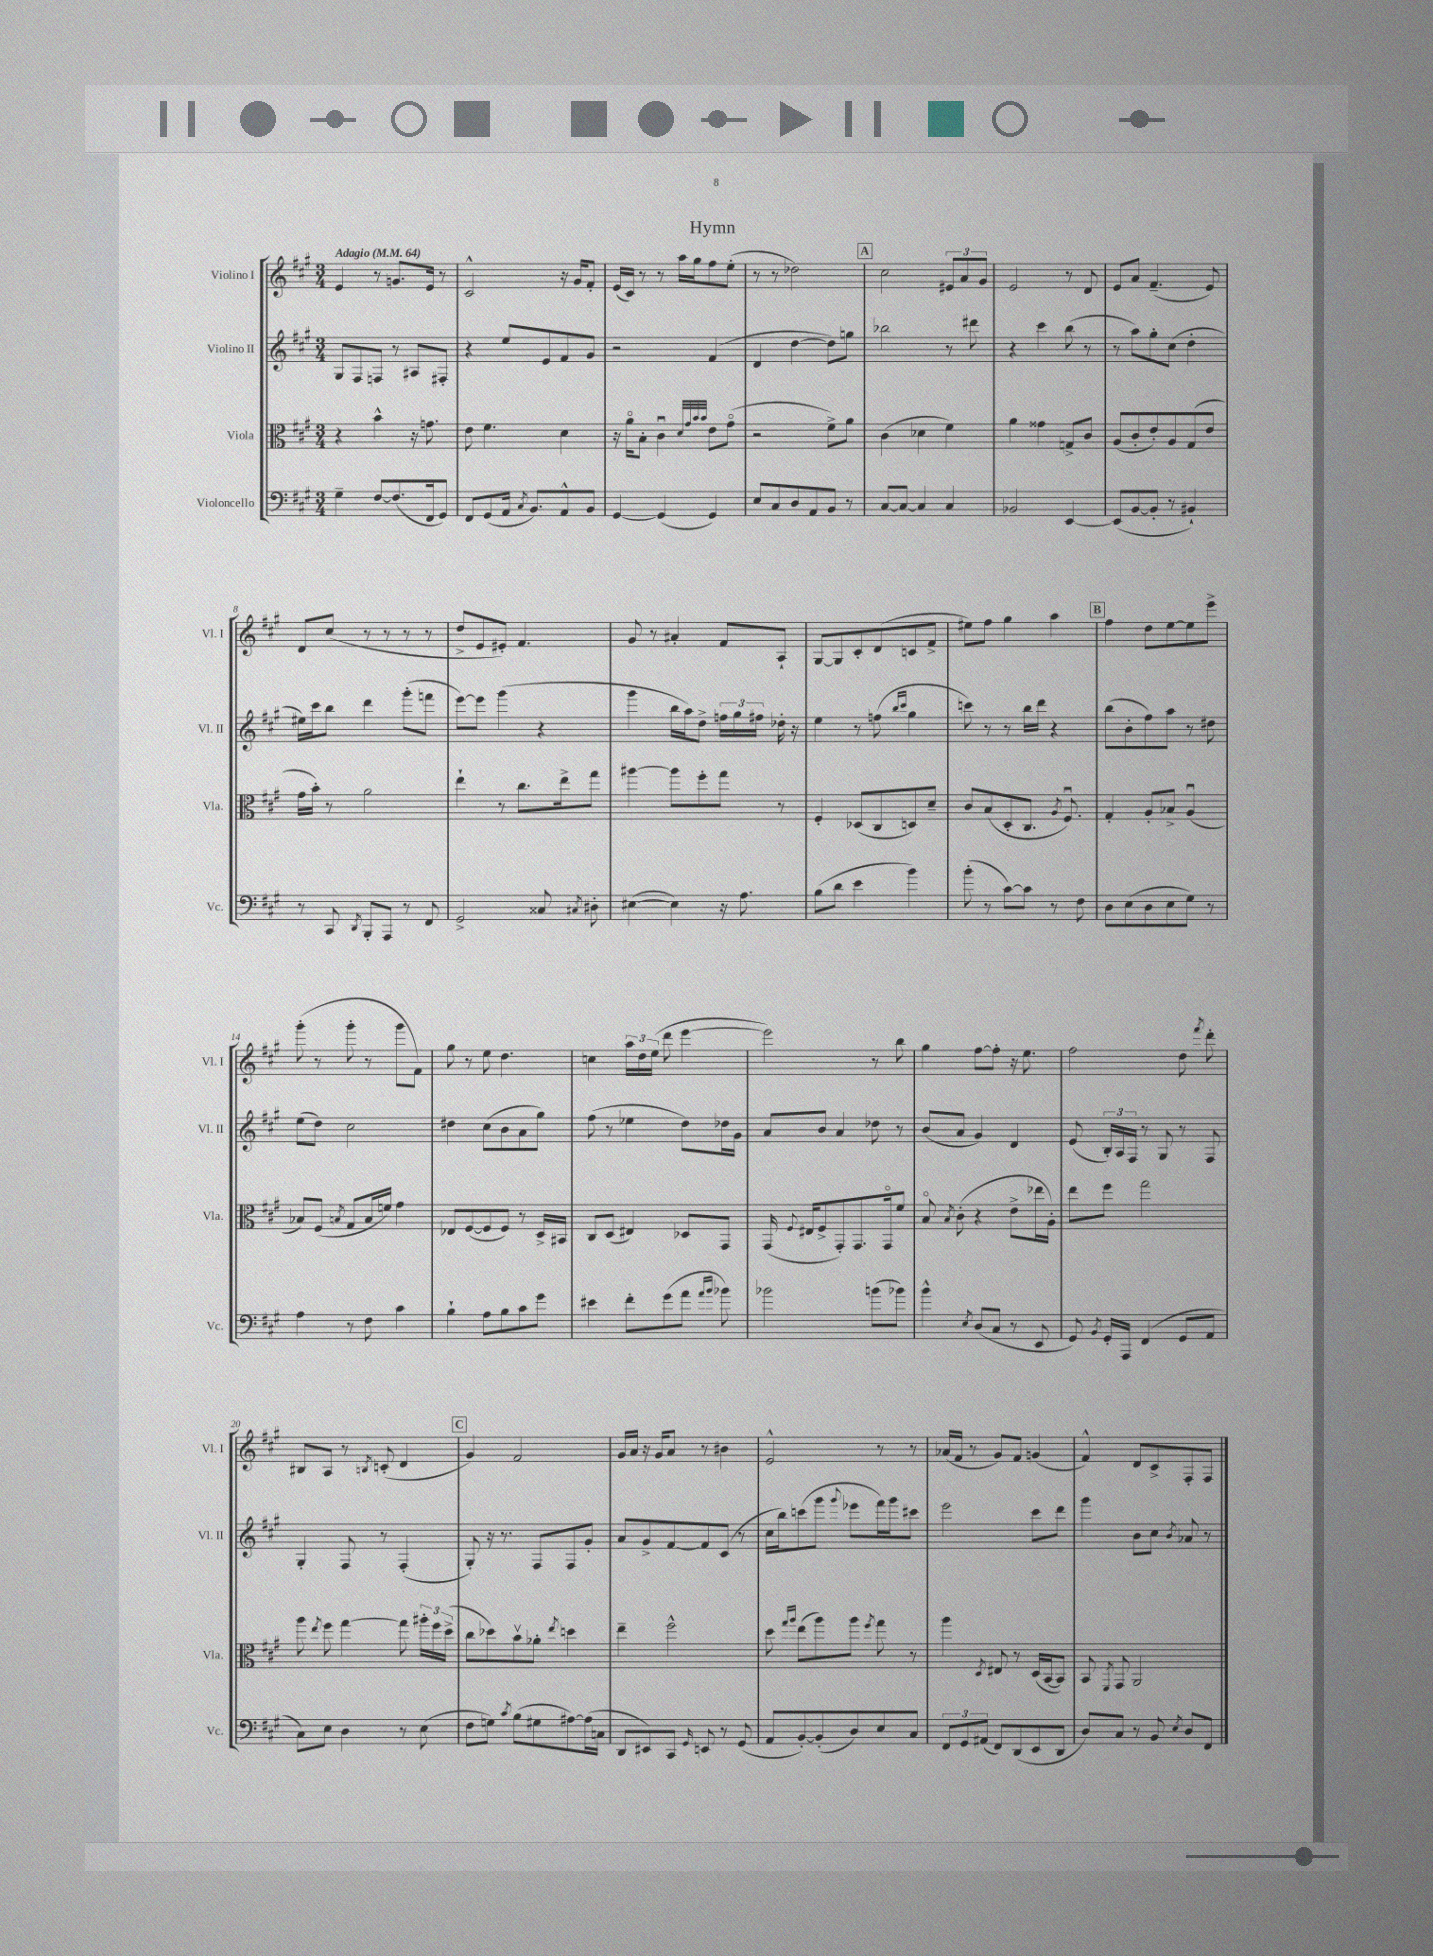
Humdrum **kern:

**kern	**kern	**kern	**kern
*part4	*part3	*part2	*part1
*staff4	*staff3	*staff2	*staff1
*I"Violoncello	*I"Viola	*I"Violino II	*I"Violino I
*I'Vc.	*I'Vla.	*I'Vl. II	*I'Vl. I
*clefF4	*clefC3	*clefG2	*clefG2
*k[f#c#g#]	*k[f#c#g#]	*k[f#c#g#]	*k[f#c#g#]
*M3/4	*M3/4	*M3/4	*M3/4
*MM64	*MM64	*MM64	*MM64
=1	=1	=1	=1
!	!	!	!LO:TX:a:B:t=Adagio
4G#~\	4r	8G#/L	4e/
.	.	8F#/	.
[8F#/L	4b^^\	8Fn/J	8r
(8.F#/]	.	8r	8.gn/L
.	16r	8A#X/L	.
16FF#/k	8.gn\	.	16e/Jk
8GG#/J)	.	8F#X'/J	8r
=2	=2	=2	=2
8FF#/L	8e\	4r	2c#^^/
(8GG#/	4.f#\	.	.
16AA/Jk	.	8ee/L	.
8qC#/	.	.	.
8.BB/L)	.	.	.
.	.	8e/	.
8AA^^/	4d\	8f#/	16r
.	.	.	16g#/KL
8BB/J	.	8g#/J	8f#'/J
=3	=3	=3	=3
[4GG#/	16r	2r	(16e/LL
.	16a\KL	.	16c#/JJ)
.	8B'\J	.	8r
(4GG#/]	4c#u\	.	8r
.	.	.	16aa\LL
.	.	.	16gg#\J
.	32qqd/LLL	.	.
.	32qqg#/	.	.
.	32qqb/	.	.
.	32qqb/JJJ	.	.
4GG#/)	8e\L	(4f#/	8ff#\
.	(8g#\J	.	(8ee'\J
=4	=4	=4	=4
8E/L	2r	4d/	8r
8C#/	.	.	8r
8D/	.	[4dd\	2dd-X\)
8AA/	.	.	.
8BB/J	8f#^\L)	8dd\L])	.
8r	8a\J	8ggn\J	.
!!LO:REH:place=s1:t=A
=5	=5	=5	=5
[8C#/L	(4c#\	2bb-X\	2cc#\
8C#/J_	.	.	.
4C#/]	4d-X\	.	.
4C#/	4f#\)	8r	12e#X/L
.	.	.	12a/
.	.	8ddd#X\	.
.	.	.	12g#/J
=6	=6	=6	=6
2BB-X/	4a\	4r	2e/
.	4g##X\	4ccc#\	.
[4EE/	8Gn^/L	(8bb\	8r
.	8c#/J	8r	8d/
=7	=7	=7	=7
(8EE/L]	(8A/L	8r	8e/L
[8BB/	8c#'/	8aa\L)	8a/J
8BB'/J]	8e'/)	8gg#'\	(4.f#~/
8r	8A/	(8cc#\J	.
4BB#X`/)	(8G#/	4dd'\	.
.	8e/J	.	8e/)
!!LO:LB:g=z
=8	=8	=8	=8
8r	16g#\LL	16ee#X\LL)	8d/L
.	16b'\JJ)	16ccc#\J	.
8CC#/	8r	8bb\J	(8cc#/J
8qDD/	.	.	.
8BBB'/L	2a\	4ddd\	8r
8AAA/J	.	.	8r
8r	.	(8ggg#'\L	8r
8FF#/	.	8fffn\J	8r
=9	=9	=9	=9
2GG#^/	4ee`\	[8eee\L)	8dd^/L
.	.	8eee\J]	8e/
.	8r	(4ggg#\	8e#X'/J)
.	8.cc#\L	.	4.f#/
8C##X/	.	4r	.
.	16ee^\k	.	.
8qC#X/	.	.	.
8D#X'\	8gg#\J	.	.
=10	=10	=10	=10
([4E#X\	[4aa#X\	4ggg#\	8g#/
.	.	.	8r
4E#\])	8aa#\L]	16bb\LL	4a#X'/
.	.	16aa\J)	.
.	8ff#'\	8dd^\J	.
16r	8gg#\J	24ffn\LL	8f#/L
.	.	24gg#\	.
8.A\	.	.	.
.	.	24ff#X\JJ	.
.	8r	16dd-X'\	8A`/J
.	.	16r	.
=11	=11	=11	=11
(8B\L	4F#'/	4ee\	[8G#/L
8d\J	.	.	8G#/]
4e\	(8D-X/L	8r	8c#'/
.	8C#/	(8ffn\	(8d/
.	.	16qqbb/LL	.
.	.	16qqccc#/JJ	.
4b\)	8Dn/)	4gg#\	8cn/
.	8d~/J	.	8f#^/J
=12	=12	=12	=12
(8b'\	8c#/L	8cccn\)	8ee#X\L)
8r	(8B/	8r	8ff#\J
[8c#\L)	8D'/	8r	4gg#\
8c#\J]	8.C#/J	16bb\LL	.
.	.	16ddd\JJ	.
8r	.	4r	4aa\
.	8qA/	.	.
.	8.F#u/)	.	.
8F#\	.	.	.
!!LO:REH:place=s1:t=B
=13	=13	=13	=13
8D\L	4G#'/	(8bb\L	4ff#\
(8E\	.	8b'\	.
8D\	8A'/L	8ff#\)	8dd\L
8E\	8B-X^/J	8aa\J	[8ee\
8G#\J)	(4Au/	8r	8ee\]
8r	.	8dd#X\	8eee^\J
!!LO:LB:g=z
=14	=14	=14	=14
4A\	8B-X/L)	(8ee\L	(8ggg#'\
.	(8F#/J	8dd\J)	8r
.	8qBn/	.	.
8r	8G#/L	2cc#\	8ggg#'\
8F#\	16B/L	.	8r
.	16fn/JJ)	.	.
4c#\	4g#\	.	8ggg#\L
.	.	.	8f#\J)
=15	=15	=15	=15
4B`\	8E-X/L	4dd#X\	8gg#\
.	([8F#/	.	8r
8A\L	8F#/]	(8cc#\L	8ee\
8B\	8F#/J)	8b\	4.dd\
8c#\	8r	8a\	.
8g#\J	16D^/LL	8gg#\J)	.
.	16BB#X/JJ	.	.
=16	=16	=16	=16
4e#X\	8C#/L	(8ff#\	4ccn\
.	(8D/J	8r	.
8f#'\L	4E#X/)	4ee-X\	24aa\LL
.	.	.	24dd\
.	.	.	(24ee\JJ
(8g#\	.	.	8ddd\
8a\J	8D-X/L	8dd\L)	[4eee\
16qqa/LL	.	.	.
16qqb/JJ	.	.	.
8b-X\)	8GG#/J	16dd-X\L	.
.	.	16g#\JJ	.
=17	=17	=17	=17
2b-X\	(16GG#/	8a/L	2eee\])
.	8qqF#/	.	.
.	16E#X/KL	.	.
.	8F#^/	8b/J	.
.	8GG#'/)	4a/	.
.	8.GG#/	.	.
(8bn\L	.	8dd-X\	8r
.	16GG#/k	.	.
8b-X\J)	8f#/J	8r	8bb\
=18	=18	=18	=18
4b^^\	8B/	(8b/L	4gg#\
.	8qB/	.	.
.	(8c#'\	8a/J	.
8qE/	.	.	.
(8D/L	4r	4g#/)	[8ff#\L
8C#/J	.	.	8ff#'\J]
8r	8e^\L	4d/	16r
.	.	.	8.ee\
8EE/	16ee-X\L	.	.
.	16A'\JJ)	.	.
=19	=19	=19	=19
8GG#/)	8ee\L	(8e/	2ff#\
8qBB/	.	.	.
16GG#'/LL	8ff#\J	24B'/LL)	.
.	.	24A/	.
16AAA/JJ	.	.	.
.	.	24F#/JJ	.
(4FF#/	2gg#\	8r	.
.	.	8G#/	.
8GG#/L	.	8r	8dd\
.	.	.	8qfff#/
8AA/J	.	8F#/	8ddd'\
!!LO:LB:g=z
=20	=20	=20	=20
8C#\L)	8aa\	4G#'/	8B#X/L
.	8qee/	.	.
8E\J	8ff#\	.	8A/J
4D\	[4gg#\	8F#/	8r
.	.	.	8qBn/
.	.	8r	(8cn'/
8r	8gg#\]	(4F#'/	4d/
(8E\	24aa#X'\LL	.	.
.	24ff#\	.	.
.	(24dd^\JJ	.	.
!!LO:REH:place=s1:t=C
=21	=21	=21	=21
8F#\L	8cc#\L	8G#'/)	4g#/)
8Gn\J)	8dd-X\)	16r	.
.	.	8.r	.
8qc#/	.	.	.
(8B\L	8bv\	.	2f#/
8G#X\	8a-X'\J	8F#/L	.
.	8qee/	.	.
[8A#X\)	4ddn\	8F#/	.
(16A#\L]	.	8g#'/J	.
16Cn\JJ	.	.	.
=22	=22	=22	=22
8DD/L	4ee~\	8a/L	16g#/LL
.	.	.	16a/JJ
8EE#X/)	.	8g#^/	16r
.	.	.	16g#/KL
8CC#/J	2ff#^^\	[8f#/	8a/J
16qqGG#/	.	.	.
8EEn/	.	8f#/]	8r
8r	.	(8c#/J	4b#X\
(8GG#/	.	8r	.
=23	=23	=23	=23
8AA/L	8dd\	16cc#\LL	2e^^/
.	.	16bb\J)	.
.	16qqgg#/LL	.	.
.	16qqaa/JJ	.	.
[8BB'/)	(8ee\L	(8cccn\	.
(8BB'/]	8aa\)	8ggg#\J	.
.	.	8qqggg#/	.
8D/)	8aa\J	8eee-X\L	.
.	8qff#/	.	.
8E/	8gg#\	16fff#\L)	8r
.	.	16ggg#\J	.
8C#/J	8r	8ccc#X\J	8r
=24	=24	=24	=24
12FF#/L	4aa\	2eee\	(16a-X/LL
.	.	.	16f#/JJ
12GG#/	.	.	.
.	.	.	8r
(12AA#X/J	.	.	.
.	8qD/	.	.
8FF#/L)	8E#X/	.	8g#/L)
(8DD/	8r	.	8f#/J
8EE/	(16D/LL	8ccc#\L	(4gn/
.	[16BB/J	.	.
8DD/J	8BB/J])	8ddd\J	.
=25	=25	=25	=25
8D/L)	8BB/	4ggg#\	4f#^^/)
.	8qFF#/	.	.
8C#/J	8GG#/	.	.
8r	2AA/	8b\L	8d/L
8BB/	.	8cc#\J	8c#^/
8qE/	.	8qb/	.
8D/L	.	8a-X/	8F#'/
8FF#/J	.	8r	8F#/J
==	==	==	==
*-	*-	*-	*-
